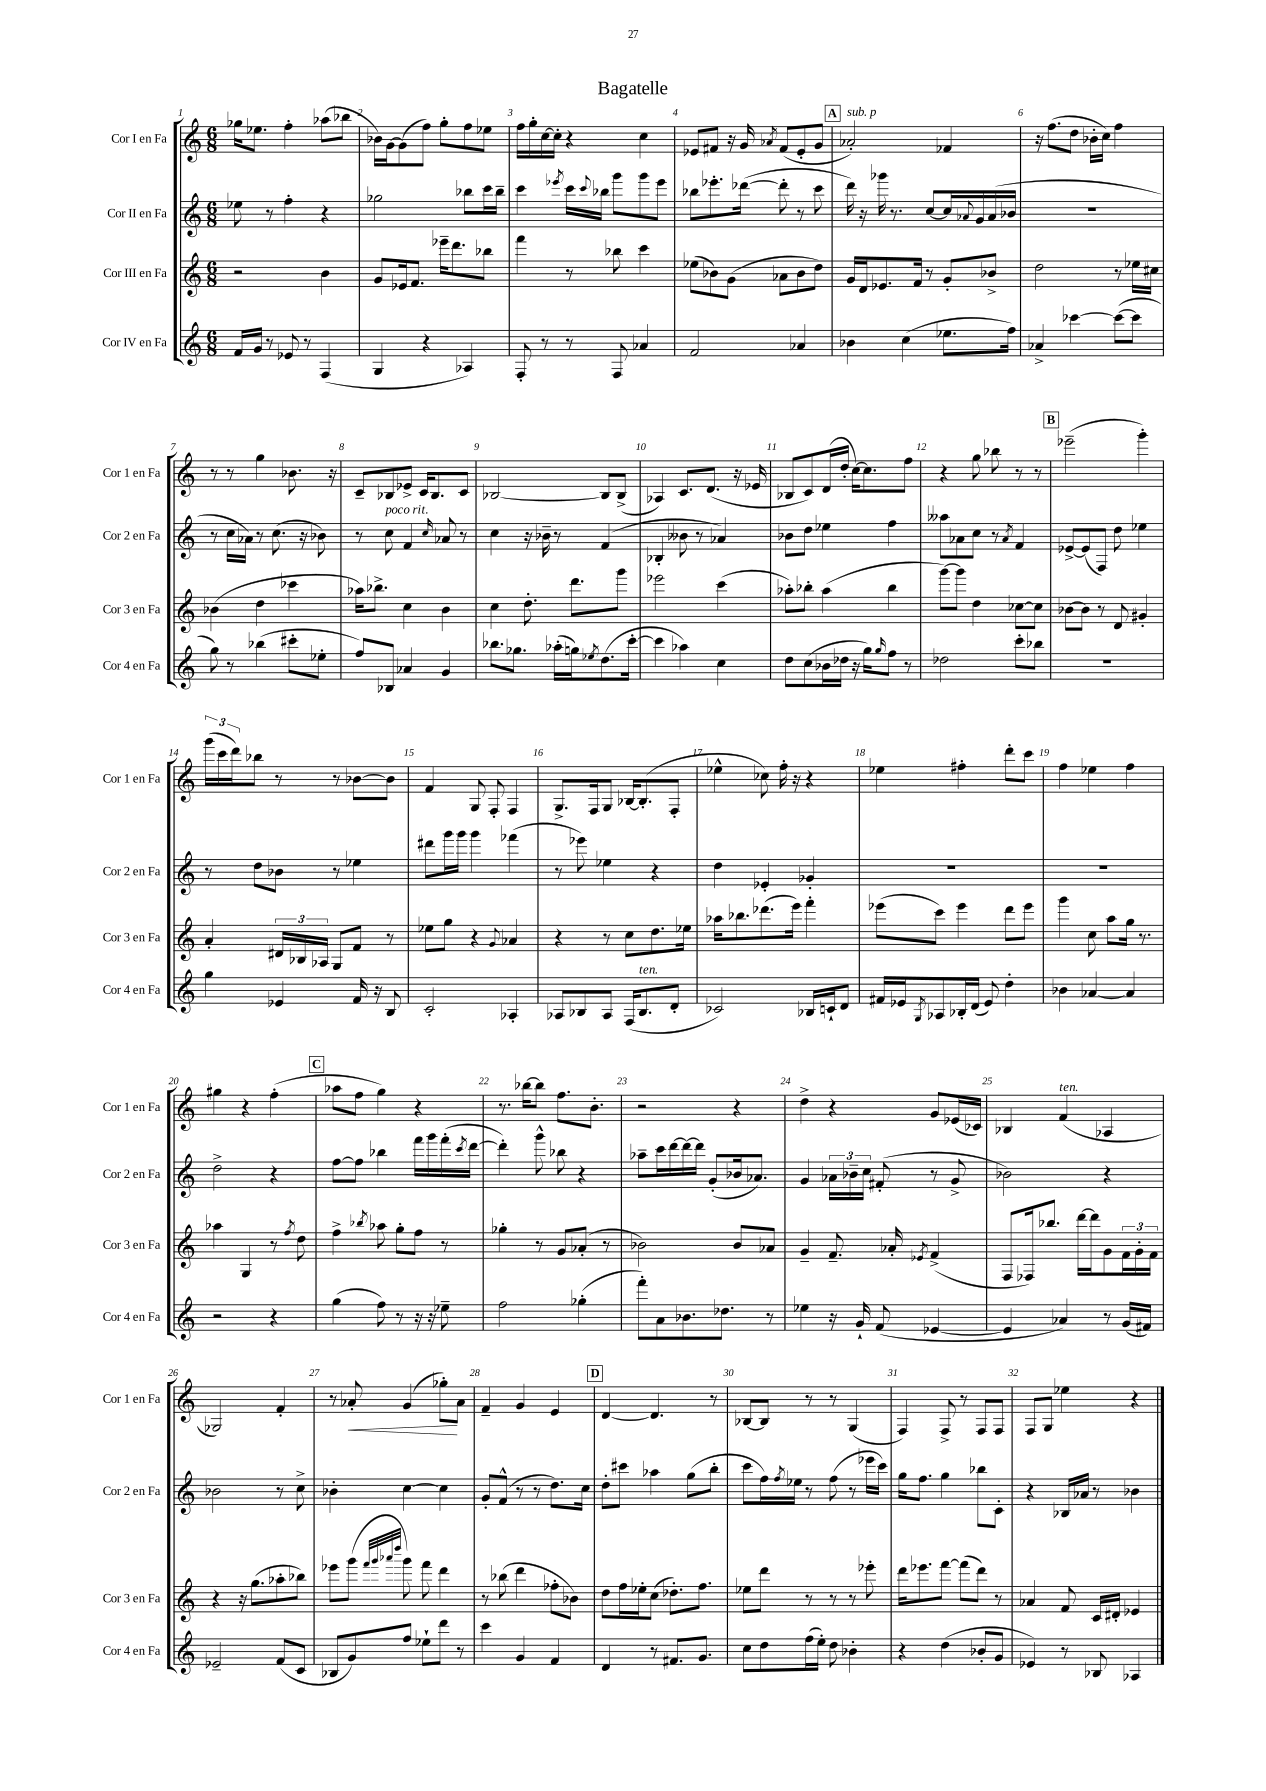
\header { title = "Bagatelle" }
<<
\new StaffGroup <<
\new Staff = "s0" \with { instrumentName = "Cor I en Fa" shortInstrumentName = "Cor 1 en Fa" } {
    \clef treble \key c \major \numericTimeSignature \time 6/8
    ges''16 ees''8. f''4-. aes''8( bes''8 |
    bes'16) g'16~ g'8( f''8) g''8-. f''8 ees''8 |
    f''16 g''16-. c''16~ c''16-. r4 c''4 |
    ees'8 fis'8 r16 g'16 \acciaccatura { aes'8 } fis'8( ees'8-. g'8 |
    \mark \markup { \box "A" } aes'2-.^\markup { \italic "sub. p" }) fes'4 |
    r16 f''8.( d''8 bes'16-. c''16) f''4 |
    r8 r8 g''4 bes'8. r16 |
    c'8-- bes8 ees'8-> c'16 bes8. c'8 |
    bes2~ bes8 bes8->( |
    aes4) c'8. d'8.( r16 ees'16 |
    bes8 c'8) d'16( d''16-. c''16~) c''8. f''8 |
    r4 g''8 bes''8 r8 r8 |
    \mark \markup { \box "B" } ees'''2--( g'''4-.) |
    \tuplet 3/2 { g'''16( c'''16 d'''16) } bes''8 r8 r8 bes'8~ bes'8 |
    f'4 g8 f8-. f4 |
    g8.-> f16 g8 bes16~ bes8.-.( f8-. |
    ees''4-^ ces''8) f''16-. r16 r4 |
    ees''4 fis''4-. d'''8-. c'''8 |
    f''4 ees''4 f''4 |
    gis''4 r4 f''4-.( |
    \mark \markup { \box "C" } aes''8 f''8 g''4) r4 |
    r8. bes''16~ bes''8 f''8. b'8.-. |
    r2 r4 |
    d''4-> r4 g'8 ees'16( ces'16) |
    bes4 f'4^\markup { \italic "ten." }( aes4 |
    ges2) f'4-. |
    r8 aes'8-.\< g'4( ges''8-.\!) aes'8 |
    f'4-- g'4 e'4 |
    \mark \markup { \box "D" } d'4~ d'4. r8 |
    bes8~ bes8 r8 r8 g4( |
    f4) f8-> r8 f8 f8 |
    f8 g8 ees''4 r4 \bar "|." |
}
\new Staff = "s1" \with { instrumentName = "Cor II en Fa" shortInstrumentName = "Cor 2 en Fa" } {
    \clef treble \key c \major \numericTimeSignature \time 6/8
    ees''8 r8 f''4-. r4 |
    ges''2 bes''8 c'''16 bes''16-- |
    c'''4 \acciaccatura { ees'''8 } c'''16 \appoggiatura { c'''8 } bes''16 g'''8 g'''8 ees'''8 |
    bes''8 ees'''8.-. des'''16~( des'''8-. r8 c'''8 |
    \mark \markup { \box "A" } d'''16) r16 ges'''16 r8. c''8~ c''16 \appoggiatura { aes'8 } g'16 aes'16( bes'16 |
    R2. |
    r8 c''16 aes'16) r8 c''8.( r16 bes'8) |
    r8 c''8^\markup { \italic "poco rit." } f'4 \grace { c''16 } aes'8 r8 |
    c''4 r16 bes'16-- r8 f'4( |
    bes4-. beses'8 r8 aes'4) |
    bes'8 d''8 ees''4 f''4 |
    aeses''8 aes'8 c''8 r8 \acciaccatura { aes'8 } f'4 |
    \mark \markup { \box "B" } ees'8~-> ees'8( f8) d''8 ees''4 |
    r8 d''8 bes'8 r8 ees''4 |
    dis'''8 g'''16 g'''16 g'''4 fes'''4( |
    r8 ees'''8) ees''4 r4 |
    d''4 ees'4-. ges'4-. |
    R2. |
    R2. |
    d''2-> r4 |
    \mark \markup { \box "C" } f''8~ f''8 bes''4 f'''16 g'''16 f'''16-.( \acciaccatura { c'''8 } d'''16~ |
    d'''4-.) g'''8-^ bes''8 r4 |
    aes''8-- c'''16 d'''16~ d'''16~ d'''16 g'8-.( bes'16 aes'8.) |
    g'4 \tuplet 3/2 { aes'16 bes'16-- c''16 } fis'8-.( r8 g'8-> |
    bes'2) r4 |
    bes'2 r8 c''8-> |
    bes'4-. c''4~ c''4 |
    g'8-. f'8-^( r8 r8 d''8.) c''16 |
    \mark \markup { \box "D" } d''8-. cis'''8 aes''4 g''8( b''8-. |
    c'''8 f''16) \acciaccatura { f''8 } ees''16 r8 f''8( r8 ees'''16 c'''16) |
    g''16 f''8. g''4 bes''8 c'8-. |
    r4 bes16 aes'16 r8 bes'4 \bar "|." |
}
\new Staff = "s2" \with { instrumentName = "Cor III en Fa" shortInstrumentName = "Cor 3 en Fa" } {
    \clef treble \key c \major \numericTimeSignature \time 6/8
    r2 b'4 |
    g'8 ees'16 f'8. ees'''16-- d'''8. bes''8 |
    f'''4 r8 bes''8 c'''4 |
    ees''8( bes'8) g'8( aes'8 bes'8 d''8) |
    \mark \markup { \box "A" } g'16 d'16 ees'8. f'16 r8 g'8-. bes'8-> |
    d''2 r8 ees''16 cis''16 |
    bes'4( d''4 ces'''4 |
    aes''16) bes''8.-> c''4 b'4 |
    c''4 d''8.-. d'''8. g'''8 |
    ees'''2 c'''4( |
    aes''8-.) bes''8-. aes''4( bes''4 |
    g'''8~) g'''8 d''4 ces''8~ ces''8 |
    \mark \markup { \box "B" } bes'8~ bes'8 r8 d'8 gis'4-. |
    a'4-. \tuplet 3/2 { dis'16 bes16 aes16 } g8 f'8 r8 |
    ees''8 g''8 r4 \appoggiatura { g'8 } aes'4 |
    r4 r8 c''8 d''8. ees''16 |
    aes''16 bes''8. des'''8.( e'''16) f'''4-. |
    ees'''8( c'''8) ees'''4 d'''8 ees'''8 |
    g'''4 c''8 a''8 g''16 r8. |
    aes''4 g4 r8 \acciaccatura { f''8 } d''8 |
    \mark \markup { \box "C" } f''4-> \acciaccatura { bes''8 } aes''8 g''8-. f''8 r8 |
    ges''4-. r8 g'8 aes'8-.( r8 |
    bes'2) bes'8 aes'8 |
    g'4-- f'8.-- aes'16-. \acciaccatura { ees'8 } f'4->( |
    f8 fes16) bes''8. d'''16~ d'''16 g'8 \tuplet 3/2 { f'16 g'16-. f'16 } |
    r4 r16 g''8.( aes''8-. bes''8) |
    ees'''8 g'''8( \grace { f'''32 g'''32 aes'''32 d''''32 } g'''8) f'''8 d'''4 |
    r8 bes''8( d'''4 fes''8-. bes'8) |
    \mark \markup { \box "D" } d''8 f''16 ees''16-. c''8( des''8.-.) f''8. |
    ees''8 d'''8 r8 r8 r8 ees'''8-. |
    d'''16 ees'''8. f'''8~ f'''8( d'''8) r8 |
    aes'4 f'8 c'16 dis'16-. ees'4 \bar "|." |
}
\new Staff = "s3" \with { instrumentName = "Cor IV en Fa" shortInstrumentName = "Cor 4 en Fa" } {
    \clef treble \key c \major \numericTimeSignature \time 6/8
    f'16 g'16 r8 ees'8 r8 f4( |
    g4 r4 aes4) |
    f8-. r8 r8 f8 aes'4 |
    f'2 aes'4 |
    \mark \markup { \box "A" } bes'4 c''4( ees''8. f''16) |
    aes'4-> ces'''4~ ces'''8~( ces'''8 |
    g''8) r8 bes''4( cis'''8-. ees''8-. |
    f''8) bes8 aes'4 g'4 |
    bes''8. ges''8. aes''16-.( g''16) \acciaccatura { ees''8 } d''8.( c'''16~-. |
    c'''4 aes''4) c''4 |
    d''8 c''8( bes'16 des''16 r16 g''16) \grace { g''16 } f''8 r8 |
    des''2 c'''8-. bes''8 |
    \mark \markup { \box "B" } R2. |
    g''4 ees'4 f'16 r16 b8 |
    c'2-. aes4-. |
    aes8 bes8 aes8 f16( bes8.^\markup { \italic "ten." } d'8-. |
    ces'2) bes16 c'16-! d'8 |
    fis'16 ees'16 \acciaccatura { g8 } aes8 bes16-. d'16( ees'8) d''4-. |
    bes'4 aes'4~ aes'4 |
    r2 r4 |
    \mark \markup { \box "C" } g''4( f''8) r8 r16 r16 ees''8-- |
    f''2 ges''4-.( |
    f'''8-.) a'8 bes'8. des''8. r8 |
    ees''4 r16 g'16-! f'8( ees'4~ |
    ees'4 aes'4) r8 g'16( fis'16) |
    ees'2-- f'8( c'8 |
    bes8 g'8) f''8 ees''8-! d'''8 r8 |
    c'''4 g'4 f'4 |
    \mark \markup { \box "D" } d'4 r8 fis'8. g'8. |
    c''8 d''8 f''16( e''16-.) d''8 bes'4-. |
    r4 d''4( bes'8-. g'8 |
    ees'4) r8 bes8 aes4 \bar "|." |
}
>>
>>
\layout { \context { \Score \override BarNumber.break-visibility = ##(#f #t #t) barNumberVisibility = #all-bar-numbers-visible } }
